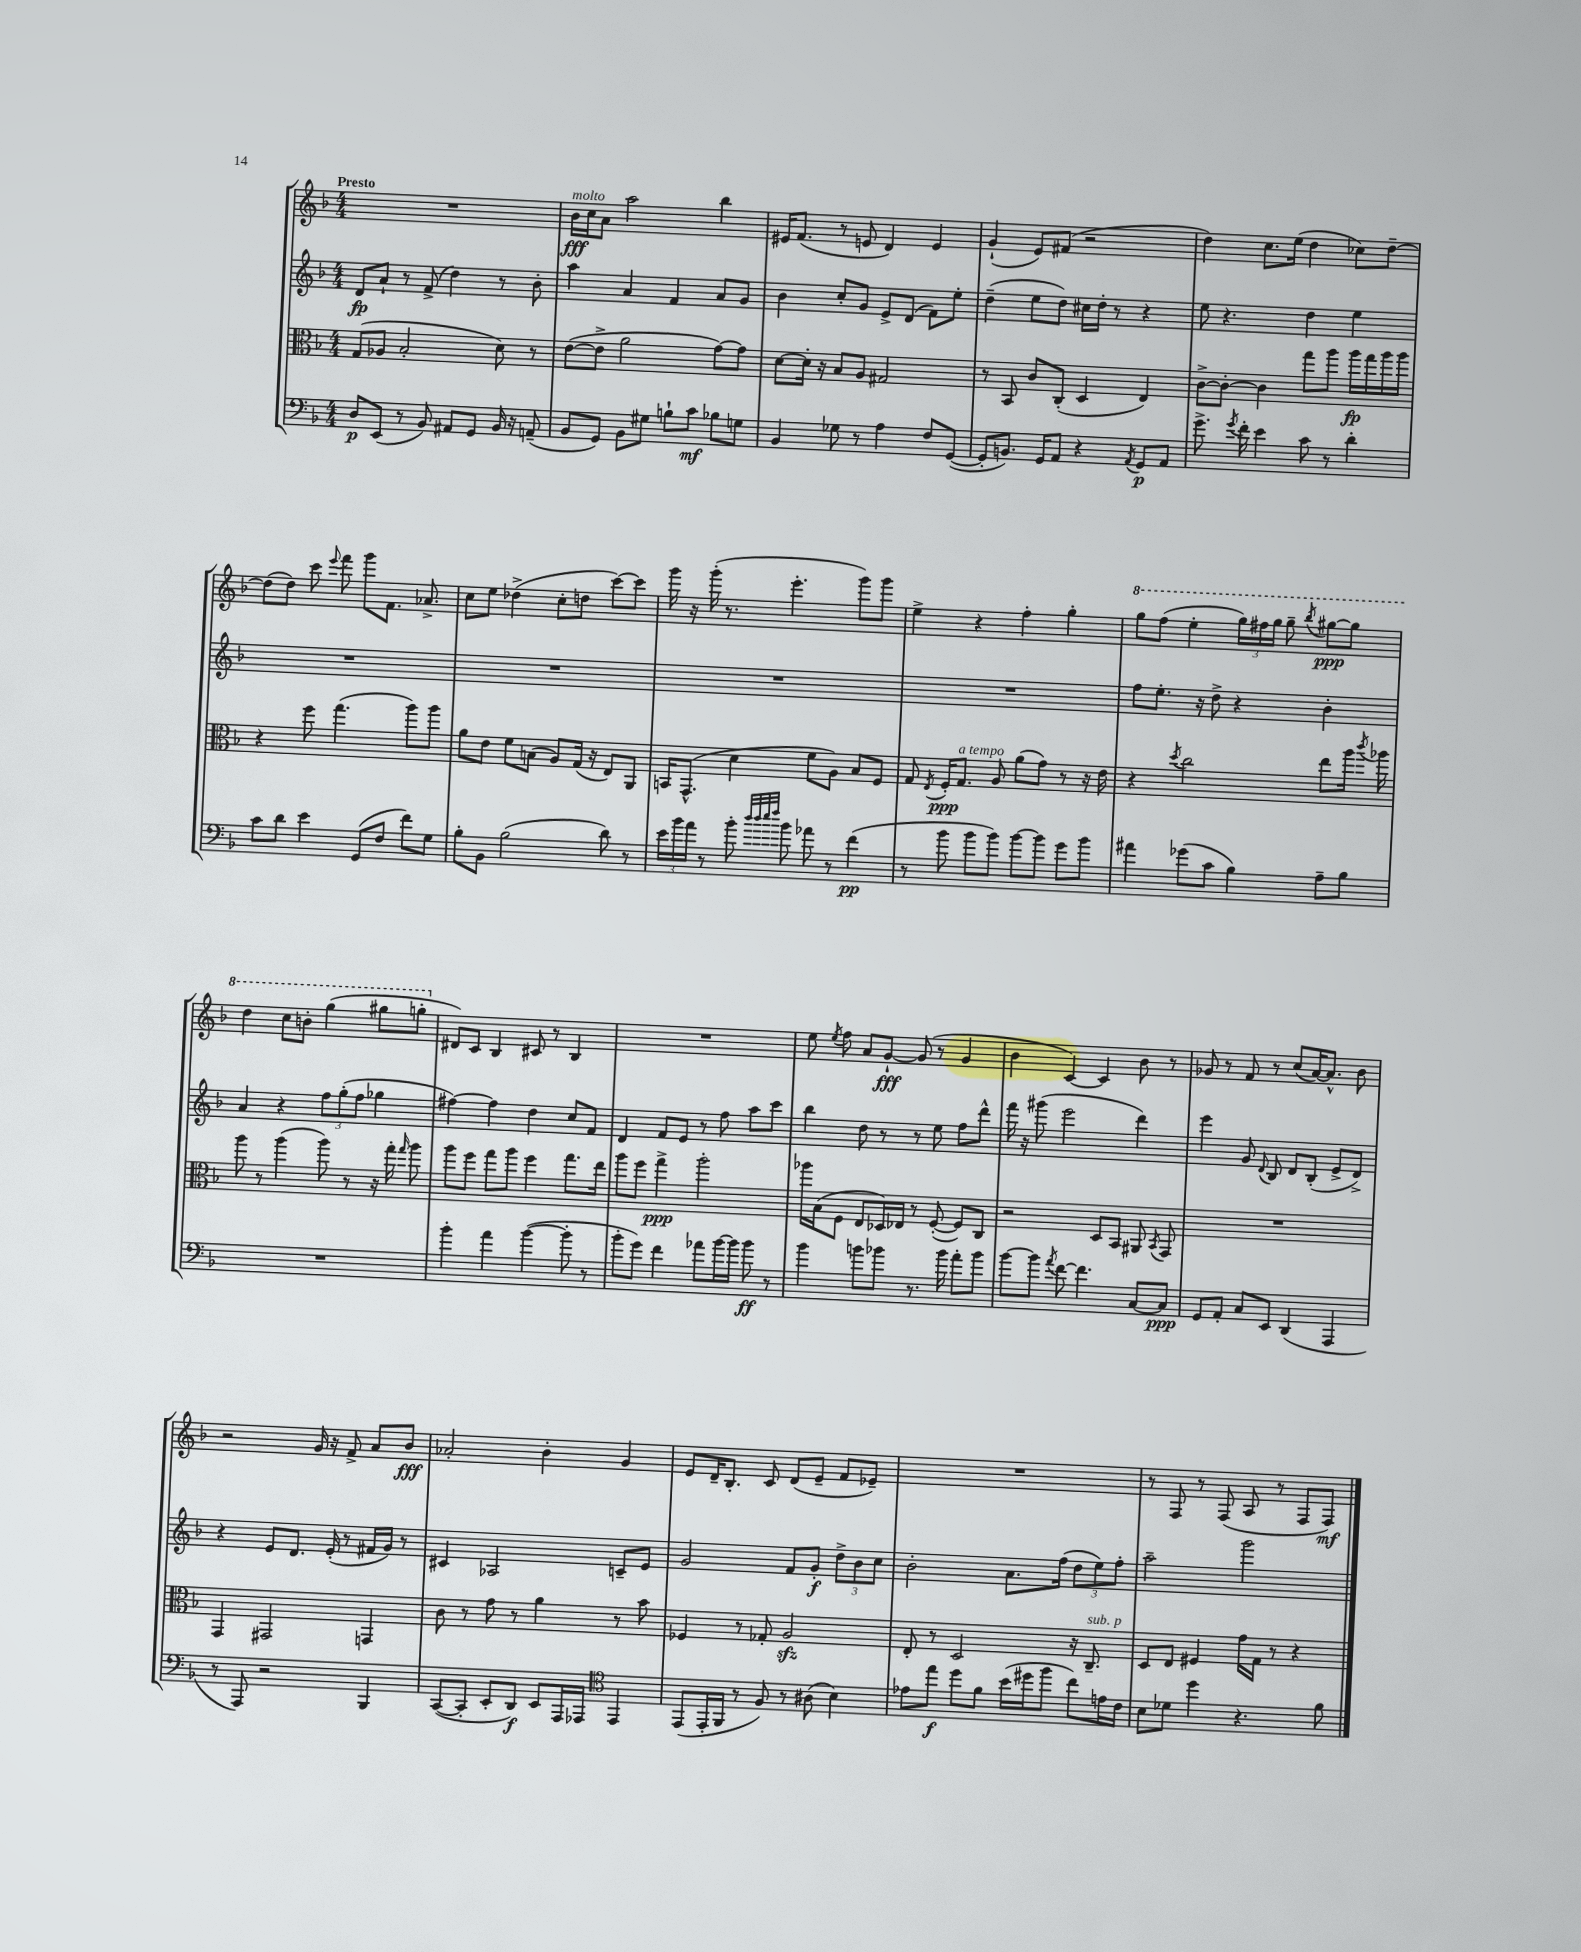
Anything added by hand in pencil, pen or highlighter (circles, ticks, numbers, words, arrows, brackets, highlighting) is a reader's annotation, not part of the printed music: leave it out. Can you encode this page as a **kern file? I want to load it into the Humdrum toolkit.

**kern	**kern	**kern	**kern
*staff4	*staff3	*staff2	*staff1
*clefF4	*clefC3	*clefG2	*clefG2
*k[b-]	*k[b-]	*k[b-]	*k[b-]
*M4/4	*M4/4	*M4/4	*M4/4
8D/L	(8G/L	8d/L	1r
(8EE/J	8A-/J	8a`/J	.
8r	2B-'/	8r	.
8BB-/)	.	(8f^/	.
8AA#/L	.	4dd\)	.
8GG/J	.	.	.
16BB-/	8d\)	8r	.
16r	.	.	.
(8AA~/	8r	8b-'\	.
=	=	=	=
8BB-/L	([8e\L	4aa\	16b-\LL
.	.	.	16cc\J
8GG/J)	8e^\]J	.	8a\J
8BB-\L	2a\	4a/	2aa\
8G#\J	.	.	.
8B`\L	.	4f/	.
8c\J	.	.	.
8B-\L	[8g\L)	8a/L	4bb-\
8G\J	8g\]J	8g/J	.
=	=	=	=
4BB-/	[8d\L	4b-\	16e#/LK
.	.	.	(8.f/J
.	16d'\]Jk	.	.
.	16r	.	.
8G-\	8B-/L	8cc'/L	8r
8r	8A/J	8g/J	8e/
4A\	2G#/	8e^/L	4d/)
.	.	(8d/J	.
8F/L	.	8f\L)	4e/
([8GG/J	.	8ee'\J	.
=	=	=	=
8GG'/]L	8r	(4dd~\	(4g`/
8.BB/J)	8BB-/	.	.
.	8c/L	8ee\L	8e/L)
16GG/LK	.	.	.
8AA/J	(8C'/J	8dd\J)	(8f#/J
4r	4D/	16cc#\LL	2r
.	.	16dd'\JJ	.
.	.	8r	.
8qAA/	.	.	.
8GG/L	4E/)	4r	.
8AA/J	.	.	.
=	=	=	=
8.g^\	[8c^\L	8ee\	4dd\)
.	8c'\_J	4.r	.
8qg/	.	.	.
16f'\	.	.	.
4e\	4c\]	.	8.cc\L
.	.	.	(16ee\Jk
8c\	8gg\L	4dd\	4dd\
8r	8aa\J	.	.
4d'\	16aa\LL	4ee\	8cc-\L)
.	16gg\	.	.
.	16aa\	.	[8dd~\J
.	16aa\JJ	.	.
=	=	=	=
8c\L	4r	1r	(8dd\]L
8d\J	.	.	8dd\J)
4e\	8ff\	.	8ccc\
.	.	.	8qqeee/
.	(4.gg\	.	8fff\
(8GG/L	.	.	8ggg\L
8F/J	.	.	8.f\J
8f\L)	8aa\L)	.	.
.	.	.	8.a-^/
8G\J	8aa\J	.	.
=	=	=	=
8B-'\L	8a\L	1r	8cc\L
8BB-\J	8e\J	.	8ee\J
(2B-\	8f\L	.	(4dd-^\
.	(8B\J	.	.
.	8A/L)	.	8cc'\L
.	(16G/Jk	.	8dd\J
.	16r	.	.
8d\)	8E/L)	.	[8ccc\L)
8r	8AA/J	.	8ccc\]J
=	=	=	=
24e\LL	16BB/LK	1r	16ggg\
24b-\	.	.	.
.	(8.GG^^/J	.	16r
24a\JJ	.	.	.
8r	.	.	(16ggg'\
.	.	.	8.r
8b-'\	4d\	.	.
32qqdd/LLL	.	.	.
32qqdd/	.	.	.
32qqee/	.	.	.
32qqff/JJJ	.	.	.
8b-\	.	.	4.eee'\
8a-\	8f\L	.	.
8r	8A\J)	.	.
(4f\	8B-/L	.	8ggg\L)
.	8F/J	.	8ggg\J
=	=	=	=
8r	8G/	1r	4ee^\
.	8qE/	.	.
8b-\	16F'/LK	.	.
.	8.G/J	.	.
8b-\L	.	.	4r
8b-\J)	8A/	.	.
[8b-\L	(8a\L	.	4ff'\
8b-\]J	8g\J)	.	.
8g\L	8r	.	4gg'\
8b-\J	16r	.	.
.	16e\	.	.
=	=	=	=
4a#\	4r	8ff\L	8ggg\L
.	.	8.ee'\J	(8fff\J
.	8qdd/	.	.
(8g-\L	2cc\	.	4eee'\
.	.	16r	.
8c\J	.	8dd^\	.
4B-\)	.	4r	24ggg\LL)
.	.	.	24fff#\
.	.	.	24ggg\JJ
.	.	.	8ggg~\
.	.	.	8qbbb-/
8A~\L	8ee\L	4b-'\	[8ggg#\L
8B-\J	16aa\Jk	.	8ggg#\]J
.	8qccc/	.	.
.	16aa-\	.	.
=	=	=	=
1r	8aa\	4a/	4ddd\
.	8r	.	.
.	(4aa\	4r	8ccc\L
.	.	.	8bb'\J
.	8aa\)	12ff\L	(4ggg\
.	.	(12gg'\	.
.	8r	.	.
.	.	12ff\J	.
.	16r	4gg-\	8ggg#\L
.	16gg'\	.	.
.	16qqgg/	.	.
.	8aa\	.	8ggg'\J
=	=	=	=
4b-'\	8aa\L	[4ff#\)	8d#/L)
.	8ff\J	.	8c/J
4a\	8gg\L	4ff#\]	4B-/
.	8aa\J	.	.
([4b-\	4ff\	4dd\	8c#/
.	.	.	8r
8b-'\]	8.gg\L	8cc/L	4B-/
8r	.	8f/J	.
.	16ee\Jk	.	.
=	=	=	=
8b-'\L	8aa\L	4d/	1r
8g\J)	8ff\J	.	.
4f\	4gg^\	8f/L	.
.	.	8e/J	.
8a-\L	2aa'\	8r	.
[16b-\L	.	8ff\	.
16b-\]JJ	.	.	.
8b-\	.	8aa\L	.
8r	.	8ccc\J	.
=	=	=	=
4b-\	16aa-\LL	4bb-\	8ee\
.	(16B-\J	.	.
.	.	.	8qee/
.	8F\J	.	8ff\
8b\L	8E/L	8dd\	8a/L
8b-\J	16D-/L)	8r	[8g`/J
.	16E-/JJ	.	.
8.r	8r	8r	(8g/]
.	([8F'/	8ee\	8r
16b-\	.	.	.
8a'\L	8F/]L)	8ff\L	4g/
8b-\J	8C/J	8ddd^^\J	.
=	=	=	=
[8b-\L	2r	16fff\	4b-\
.	.	16r	.
8b-\]J	.	(8ggg#\	.
8qa/	.	.	.
[8f\	.	2eee\	[4c/)
4.f\]	.	.	.
.	8D/L	.	4c/]
.	8BB-/J	.	.
[8C/L	8AA#/	4ddd\)	8b-\
.	8qBB-/	.	.
8C/]J	8GG/	.	8r
=	=	=	=
8GG/L	1r	4eee\	8g-/
8AA'/J	.	.	8r
8C/L	.	8g/	8f/
.	.	8qqd/	.
8EE/J	.	8B-/	8r
(4DD/	.	8d/L	(8cc/L
.	.	(8B-'/J	[16a/K)
.	.	.	8.a^^/]J
4AAA/	.	8e^/L	.
.	.	8d^/J)	8b-\
=	=	=	=
8r	4GG/	4r	2r
8AAA/)	.	.	.
2r	2GG#/	8e/L	.
.	.	8.d/J	.
.	.	.	16g/
.	.	(16e'/	16r
.	.	8r	8f^/
4BBB-/	4GG/	16f#/LL	8a/L
.	.	16g/JJ)	.
.	.	8r	8b-/J
=	=	=	=
([8CC/L	8c\	4c#/	2a-'/
8CC'/]J	8r	.	.
8EE'/L	8g\	2A-/	.
8DD/J)	8r	.	.
8EE/L	4a\	.	4b-'\
16AAA/L	.	.	.
16AAA-/JJ	.	.	.
*clefC4	*	*	*
4EE/	8r	8c~/L	4g/
.	8b-\	8e/J	.
=	=	=	=
(8EE/L	4F-/	2g/	8e/L
16EE'/L	.	.	16d~/K
16FF/JJ	.	.	8.B-'/J
8r	8r	.	.
8F/)	8G-'/	.	8c/
8r	2A/	8f/L	(8d/L
(8A#\	.	8g'/J	8e~/J
4B-\)	.	12dd^\L	8f/L
.	.	12b-\	.
.	.	.	8e-~/J)
.	.	12cc\J	.
=	=	=	=
8e-\L	8E'/	2b-'\	1r
8ee\J	8r	.	.
8dd\L	2D/	.	.
8f\J	.	.	.
(16b-\LL	.	8.a\L	.
16dd#\J	.	.	.
8ff\J	.	.	.
.	.	(16ff\Jk	.
8cc\L)	16r	12dd\L	.
.	8.C~/	.	.
.	.	12ee\)	.
16e\L	.	.	.
.	.	12ff'\J	.
16c\JJ	.	.	.
=	=	=	=
8B-\L	8D/L	2aa~\	8r
8d-\J	8E/J	.	8F/
4dd\	4F#/	.	8r
.	.	.	(8F/
4.r	16g\LL	2ggg\	8A/
.	16G\JJ	.	.
.	8r	.	8r
.	4r	.	8F/L
8f\	.	.	8F/J)
==	==	==	==
*-	*-	*-	*-
